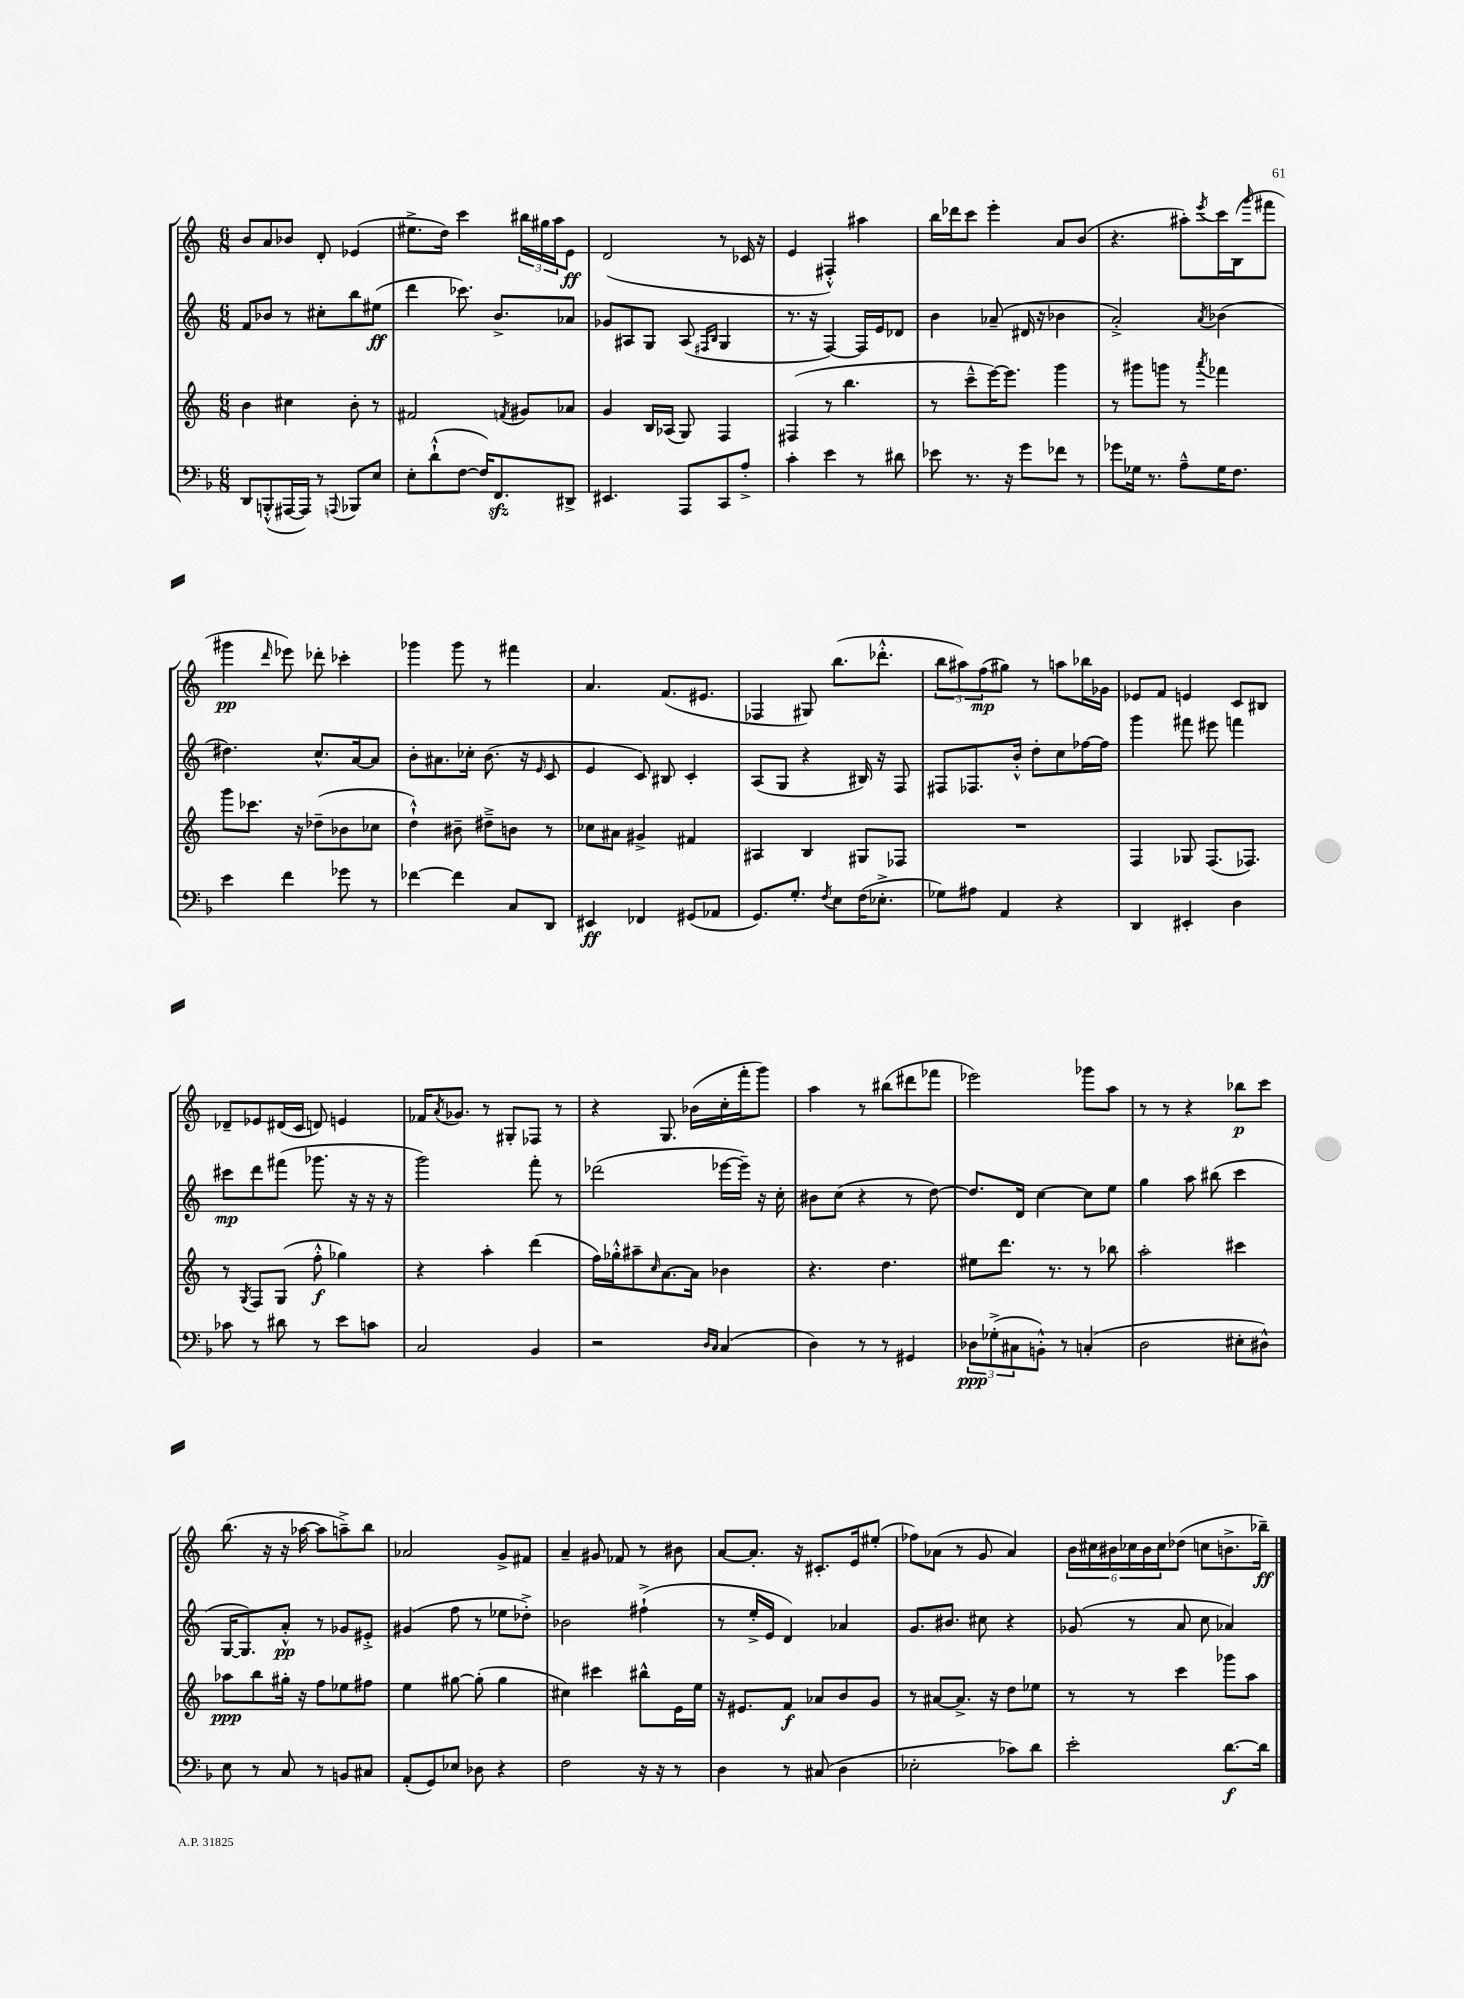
<<
\new StaffGroup <<
\new Staff = "s0" {
    \clef treble \key c \major \numericTimeSignature \time 6/8
    b'8 a'8 bes'8 d'8-. ees'4( |
    eis''8.-> d''16) c'''4 \tuplet 3/2 { bis''16 gis''16 a''16 } e'8\ff |
    d'2( r8 ces'16 r16 |
    e'4 fis4-.-^) ais''4 |
    b''16 des'''16 c'''8 e'''4-. a'8 b'8( |
    r4. ais''8-.) \acciaccatura { e'''8 } c'''16 b16( \grace { g'''16 } fis'''8 |
    gis'''4\pp \grace { d'''16 } ees'''8) des'''8-. ces'''4-. |
    ges'''4 ges'''8 r8 fis'''4 |
    a'4. f'8.( eis'8. |
    fes4 gis8) b''8.( des'''8.-.-^ |
    \tuplet 3/2 { b''8 ais''8) f''8\mp( } gis''8) r8 a''8 bes''16 ges'16 |
    ees'8 f'8 e'4 c'8 bis8 |
    des'8-- ees'8 dis'16( c'16 d'8) e'4 |
    fes'16 \acciaccatura { a'8 } ges'8. r8 gis8-. fes8 r8 |
    r4 g8. bes'16( c''16-. f'''16-. g'''8) |
    a''4 r8 bis''8( dis'''8 fes'''8 |
    ees'''2) ges'''8 a''8 |
    r8 r8 r4 bes''8\p c'''8 |
    b''8.( r16 r16 aes''16~ aes''8 a''8--->) b''8 |
    aes'2 g'8-> fis'8 |
    a'4-- gis'8 fes'8 r8 bis'8 |
    a'8~ a'8.-. r16 cis'8.-. e'16 eis''8-.( |
    fes''8) aes'8( r8 g'8 aes'4) |
    \tuplet 6/4 { b'16 cis''16 bis'16 ces''16 bis'16 ces''16 } des''8( c''8 b'8.-> bes''16--\ff) \bar "|." |
}
\new Staff = "s1" {
    \clef treble \key c \major \numericTimeSignature \time 6/8
    f'8 bes'8 r8 cis''8-. b''8 eis''8\ff( |
    d'''4 ces'''8.) b'8.-> aes'8 |
    ges'8 ais8 g8 ais8( \grace { fis16 b16 } g4 |
    r8. r16 f4~) f16 e'16 des'8 |
    b'4 aes'8--( dis'16 r16 bes'4 |
    a'2-.->) \acciaccatura { a'8 } bes'4( |
    dis''4.) c''8.-^ a'16~ a'8 |
    b'8-. ais'8. ces''16-. b'8.( r16 \grace { e'16 } c'8 |
    e'4 c'8) bis8 c'4-. |
    a8( g8 r4 bis16) r16 f8 |
    fis8 fes8. b'16-.-^ d''8-. c''8 fes''16~ fes''16 |
    g'''4 fis'''8 eis'''8 f'''4 |
    cis'''8\mp d'''8 fis'''8( ges'''8. r16 r16 r16 |
    g'''2) f'''8-. r8 |
    des'''2( ees'''16~ ees'''16--) r16 c''16-. |
    bis'8 c''8( r4 r8 d''8~) |
    d''8. d'16 c''4~ c''8 e''8 |
    g''4 a''8 bis''8( c'''4 |
    g16~ g8.) a'8-.-^\pp r8 ges'8 eis'8-.-> |
    gis'4( f''8 r8 ees''8 des''8-.->) |
    bes'2 fis''4-!->( |
    r8 e''16-.-> e'16 d'4) aes'4 |
    g'8. bis'8. cis''8 r4 |
    ges'8( r8 a'8 c''8 aes'4) \bar "|." |
}
\new Staff = "s2" {
    \clef treble \key c \major \numericTimeSignature \time 6/8
    b'4 cis''4 b'8-. r8 |
    fis'2 \acciaccatura { f'8 } gis'8 aes'8 |
    g'4 b16 aes16( g8) f4 |
    fis4( r8 b''4. |
    r8 c'''8---^ e'''16~) e'''8. g'''4 |
    r8 gis'''8 g'''8 r8 \acciaccatura { a'''8 } fes'''4 |
    g'''8 ces'''8. r16 des''8--( bes'8 ces''8 |
    d''4-!-^) bis'8-- dis''8---> b'8 r8 |
    ces''8 ais'8 gis'4-> fis'4 |
    ais4 b4 gis8 fes8 |
    R2. |
    f4 ges8 f8.( fes8.) |
    r8 \acciaccatura { g8 } f8 g8( f''8-.-^\f ges''4) |
    r4 a''4-. d'''4( |
    f''16) ges''16-.-^ ais''8-- \grace { c''16 } a'8.~ a'16 bes'4 |
    r4. d''4. |
    eis''8 d'''8. r8. r8 bes''8 |
    a''2-. cis'''4 |
    aes''8\ppp b''8 gis''16-. r16 f''8 ees''8 fis''8 |
    e''4 gis''8~ gis''8-.( gis''4 |
    cis''4) cis'''4 bis''8-^ e'16 e''16 |
    r16 eis'8. f'8\f aes'8 b'8 g'8 |
    r8 ais'8~ ais'8.-> r16 d''8 ees''8 |
    r8 r8 c'''4 ges'''8 a''8 \bar "|." |
}
\new Staff = "s3" {
    \clef bass \key f \major \numericTimeSignature \time 6/8
    d,8 b,,8-.-^( ais,,16~ ais,,16) r8 \appoggiatura { a,,8 } bes,,8 e8 |
    e8-. d'8-!-^( f8~ f16) f,8.\sfz dis,8-> |
    eis,4. a,,8 c,8 a8-.-> |
    c'4-. e'4 r8 dis'8 |
    ees'8 r8. r16 g'8 fes'8 r8 |
    ges'8 ges16 r8. a8---^ ges16 f8. |
    e'4 f'4 ges'8 r8 |
    fes'4~ fes'4 c8 d,8 |
    eis,4\ff fes,4 gis,8( aes,8 |
    g,8.) g8.-. \acciaccatura { f8 } e8 f16( ees8.-.-> |
    ges8) ais8 a,4 r4 |
    d,4 eis,4-. d4 |
    ces'8 r8 dis'8 r8 e'8 c'8 |
    c2 bes,4 |
    r2 \grace { d16 c16 } c4( |
    d4) r8 r8 gis,4 |
    \tuplet 3/2 { des8\ppp ges8-.->( cis8 } b,8-.-^) r8 c4-.( |
    d2 eis8-. dis8-^) |
    e8 r8 c8 r8 b,8 cis8 |
    a,8-.( g,8) ees8 des8 r4 |
    f2 r16 r16 r8 |
    d4 r8 cis8( d4 |
    ees2-. ces'8) d'8 |
    e'2-. d'8.~\f d'16 \bar "|." |
}
>>
>>
\layout { \context { \Score \remove "Bar_number_engraver" } }
